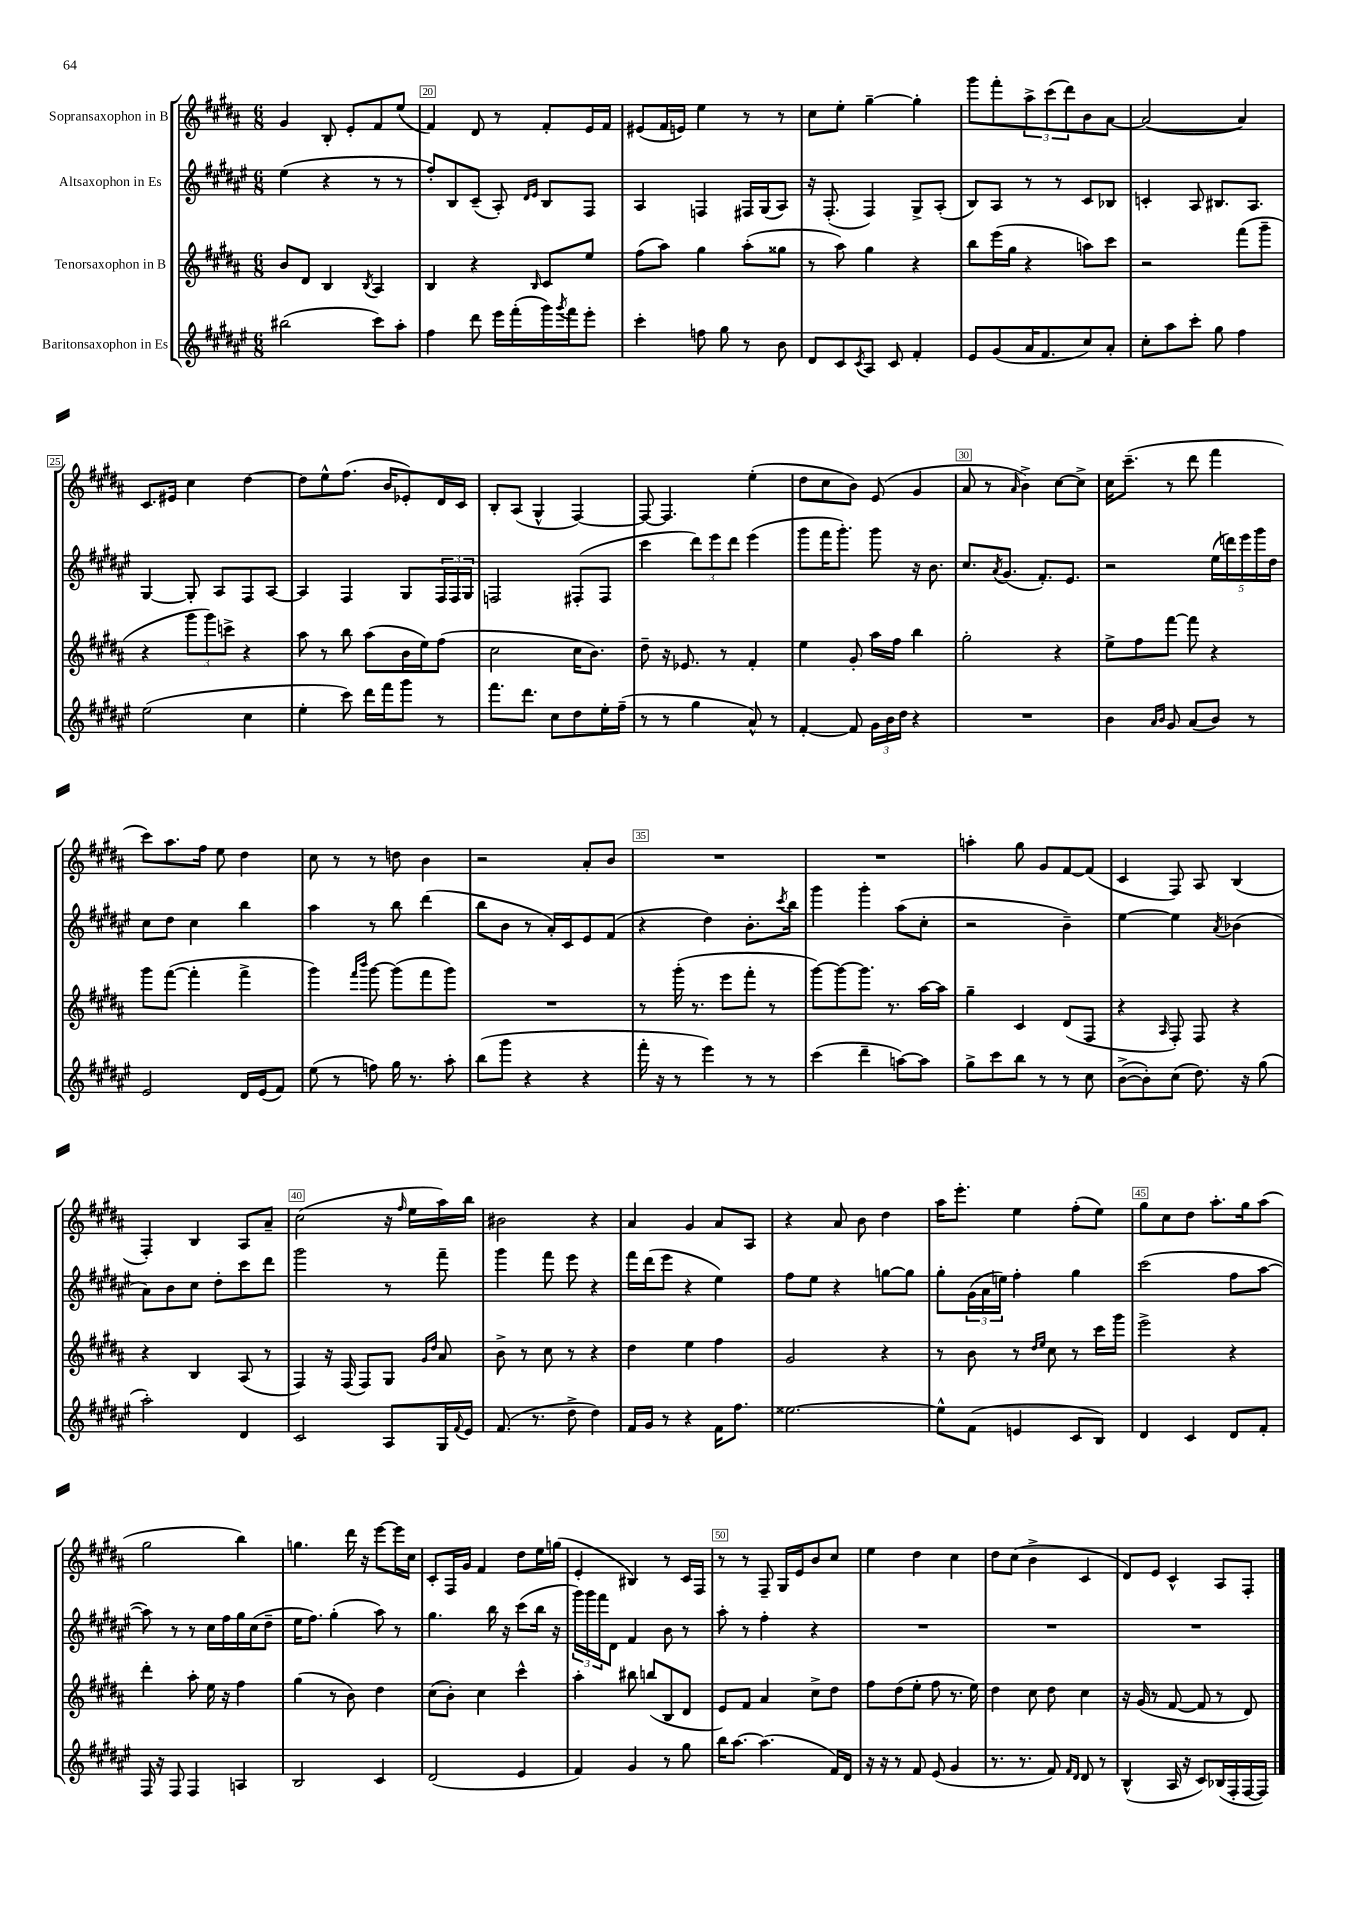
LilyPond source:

<<
\new StaffGroup <<
\new Staff = "s0" \with { instrumentName = "Sopransaxophon in B" } {
    \clef treble \key b \major \numericTimeSignature \time 6/8
    gis'4 b8-. e'8-. fis'8 e''8( |
    fis'4) dis'8 r8 fis'8-. e'16 fis'16 |
    eis'8( fis'16 e'16) e''4 r8 r8 |
    cis''8 e''8-. gis''4~-- gis''4-. |
    gis'''8 fis'''8-. \tuplet 3/2 { ais''8-> cis'''8( dis'''8) } b'8 ais'8~ |
    ais'2~( ais'4) |
    cis'8. eis'16 cis''4 dis''4~ |
    dis''8 e''8-^ fis''8.( b'16 ees'8-.) dis'16 cis'16 |
    b8-. ais8( gis4-^ fis4~) |
    fis8~ fis4. e''4-.( |
    dis''8 cis''8 b'8) e'8( gis'4 |
    ais'8 r8 \grace { ais'16 } b'4->) cis''8~ cis''8-> |
    cis''16 cis'''8.--( r8 dis'''8 fis'''4 |
    cis'''8) ais''8. fis''16 e''8 dis''4 |
    cis''8 r8 r8 d''8 b'4 |
    r2 ais'8-. b'8 |
    R2. |
    R2. |
    a''4-. gis''8 gis'8 fis'8~ fis'8( |
    cis'4 fis8) ais8 b4( |
    fis4-.) b4 ais8 ais'8-- |
    cis''2( r16 \grace { fis''16 } e''16 ais''16) b''16 |
    bis'2 r4 |
    ais'4 gis'4 ais'8 ais8 |
    r4 ais'8 b'8 dis''4 |
    ais''16 e'''8.-. e''4 fis''8-.( e''8) |
    gis''8 cis''8 dis''8 ais''8.-. gis''16 ais''8( |
    gis''2 b''4) |
    g''4. dis'''16 r16 e'''8~ e'''16 cis''16 |
    cis'8-. fis16 gis'16 fis'4 dis''8 e''16 g''16( |
    e'4-. bis4) r8 cis'16 fis16 |
    r8 r8 fis8-- gis16 e'16 b'8 cis''8 |
    e''4 dis''4 cis''4 |
    dis''8 cis''8( b'4-> cis'4 |
    dis'8) e'8 cis'4-^ ais8 fis8-. \bar "|." |
}
\new Staff = "s1" \with { instrumentName = "Altsaxophon in Es" } {
    \clef treble \key fis \major \numericTimeSignature \time 6/8
    eis''4( r4 r8 r8 |
    fis''8-.) b8 cis'8--( ais8-.) \grace { dis'16 eis'16 } b8 fis8 |
    ais4 f4 fis16 gis16( ais8) |
    r16 fis8.-.( fis4) gis8-> ais8-.( |
    b8) ais8 r8 r8 cis'8 bes8 |
    c'4-. ais8 bis8. ais8. |
    gis4~ gis8-. ais8 fis8 ais8~ |
    ais4 fis4 gis8 \tuplet 3/2 { fis16 fis16 gis16 } |
    f2 fis8-.( fis8 |
    cis'''4 \tuplet 3/2 { dis'''8) eis'''8 dis'''8 } eis'''4( |
    gis'''8 fis'''16 gis'''8.-.) gis'''8 r16 b'8. |
    cis''8. \acciaccatura { ais'8 } gis'8.( fis'8.-.) eis'8. |
    r2 \tuplet 5/4 { eis''16( d'''16) eis'''16 gis'''16 dis''16 } |
    cis''8 dis''8 cis''4 b''4 |
    ais''4 r8 b''8 dis'''4( |
    b''8 b'8 r8 ais'16-.) cis'16 eis'8 fis'8( |
    r4 dis''4) b'8.-. \acciaccatura { cis'''8 } b''16 |
    gis'''4 gis'''4-. ais''8( cis''8-. |
    r2 b'4--) |
    eis''4~ eis''4 \acciaccatura { ais'8 } bes'4( |
    ais'8) b'8 cis''8 dis''8-. cis'''8 dis'''8 |
    gis'''2 r8 fis'''8-- |
    gis'''4 fis'''8 eis'''8 r4 |
    fis'''16 dis'''16( eis'''8 r4 eis''4) |
    fis''8 eis''8 r4 g''8~ g''8 |
    gis''8-. \tuplet 3/2 { gis'16( ais'16 e''16) } fis''4-. gis''4 |
    cis'''2( fis''8 ais''8~ |
    ais''8) r8 r8 cis''16 fis''16 gis''16 cis''16( dis''8-- |
    eis''16 fis''8.) gis''4-.( ais''8) r8 |
    gis''4. b''16 r16 cis'''8( b''16 r16 |
    \tuplet 3/2 { gis'''16) gis'''16 fis'''16 } dis'8 fis'4 b'8 r8 |
    ais''8-. r8 fis''4-. r4 |
    R2. |
    R2. |
    R2. \bar "|." |
}
\new Staff = "s2" \with { instrumentName = "Tenorsaxophon in B" } {
    \clef treble \key b \major \numericTimeSignature \time 6/8
    b'8 dis'8 b4 \acciaccatura { b8 } ais4 |
    b4 r4 \grace { b16 } cis'8 e''8 |
    fis''8( ais''8) gis''4 ais''8-.( gisis''8 |
    r8 ais''8) gis''4 r4 |
    b''8 e'''16( gis''16 r4 a''8) cis'''8 |
    r2 fis'''8( gis'''8-- |
    r4 \tuplet 3/2 { gis'''8 gis'''8) c'''8-> } r4 |
    ais''8 r8 b''8 ais''8( b'16 e''16) fis''8( |
    cis''2 cis''16 b'8.) |
    dis''8-- r16 ees'8. r8 fis'4-. |
    e''4 gis'8-. ais''16 fis''16 b''4 |
    gis''2-. r4 |
    e''8-> fis''8 fis'''8~ fis'''8 r4 |
    gis'''8 fis'''8~( fis'''4-. fis'''4-> |
    gis'''4) \grace { fis'''16 b'''16 } gis'''8~ gis'''8( fis'''8 gis'''8) |
    R2. |
    r8 gis'''16-.( r8. e'''8 fis'''8-. r8 |
    gis'''8~) gis'''8~ gis'''8. r8. ais''16~ ais''16 |
    gis''4-- cis'4 dis'8( fis8 |
    r4 \grace { ais16 } fis8-.) fis8 r4 |
    r4 b4 ais8( r8 |
    fis4) r16 fis16( fis8) gis8 \grace { gis'16 dis''16 } ais'8 |
    b'8-> r8 cis''8 r8 r4 |
    dis''4 e''4 fis''4 |
    gis'2 r4 |
    r8 b'8 r8 \grace { dis''16 e''16 } cis''8 r8 cis'''16 gis'''16 |
    e'''2-> r4 |
    dis'''4-. ais''8-. e''16 r16 fis''4 |
    gis''4( r8 b'8) dis''4 |
    cis''8( b'8-.) cis''4 cis'''4-^ |
    ais''4-. bis''8 b''8( b8 dis'8 |
    e'8) fis'8 ais'4 cis''8-> dis''8 |
    fis''8 dis''8( e''8-. fis''8 r8. e''16) |
    dis''4 cis''8 dis''8 cis''4 |
    r16 gis'16( r8 fis'8~ fis'8 r8 dis'8) \bar "|." |
}
\new Staff = "s3" \with { instrumentName = "Baritonsaxophon in Es" } {
    \clef treble \key fis \major \numericTimeSignature \time 6/8
    bis''2( cis'''8) ais''8-. |
    fis''4 dis'''8 eis'''16 fis'''16-.( gis'''16) \acciaccatura { gis'''8 } fis'''16 eis'''8-. |
    cis'''4-. f''8 gis''8 r8 b'8 |
    dis'8 cis'8 \acciaccatura { cis'8 } ais8 cis'8 fis'4-. |
    eis'8 gis'8( ais'16 fis'8. cis''8) ais'8-. |
    cis''8-. ais''8 cis'''8-. gis''8 fis''4 |
    eis''2( cis''4 |
    eis''4-. cis'''8) dis'''16 fis'''16 gis'''8 r8 |
    fis'''8. dis'''8. cis''8 dis''8 eis''16-. fis''16--( |
    r8 r8 gis''4 ais'8-^) r8 |
    fis'4~-. fis'8 \tuplet 3/2 { gis'16 b'16 dis''16 } r4 |
    R2. |
    b'4 \grace { ais'16 b'16 } gis'8 ais'8( b'8) r8 |
    eis'2 dis'16 eis'16( fis'8) |
    eis''8( r8 f''8) gis''16 r8. ais''8-. |
    b''8( gis'''8 r4 r4 |
    fis'''16-. r16 r8 eis'''4) r8 r8 |
    cis'''4( dis'''4-- a''8~) a''8 |
    gis''8-> cis'''8 b''8 r8 r8 cis''8 |
    b'8~->( b'8-.) cis''8( dis''8.) r16 gis''8( |
    ais''2-.) dis'4 |
    cis'2 ais8 gis16 \appoggiatura { fis'8 } eis'16 |
    fis'8.( r8. dis''8-> dis''4) |
    fis'16 gis'16 r8 r4 fis'16 fis''8. |
    eisis''2.~ |
    eisis''8-^ fis'8( e'4 cis'8 b8) |
    dis'4 cis'4 dis'8 fis'8-. |
    fis16 r16 fis8 fis4 a4 |
    b2 cis'4 |
    dis'2( eis'4 |
    fis'4) gis'4 r8 gis''8 |
    b''16 ais''8.~ ais''4.( fis'16) dis'16 |
    r16 r16 r8 fis'8 eis'8( gis'4 |
    r8. r8. fis'8) \grace { fis'16 dis'16 } dis'8 r8 |
    b4-^( ais16 r16 cis'8) bes16( fis16-. fis16~ fis16) \bar "|." |
}
>>
>>
\layout { \context { \Score currentBarNumber = #19 \override BarNumber.break-visibility = ##(#f #t #t) barNumberVisibility = #(every-nth-bar-number-visible 5) \override BarNumber.stencil = #(make-stencil-boxer 0.1 0.3 ly:text-interface::print) } }
